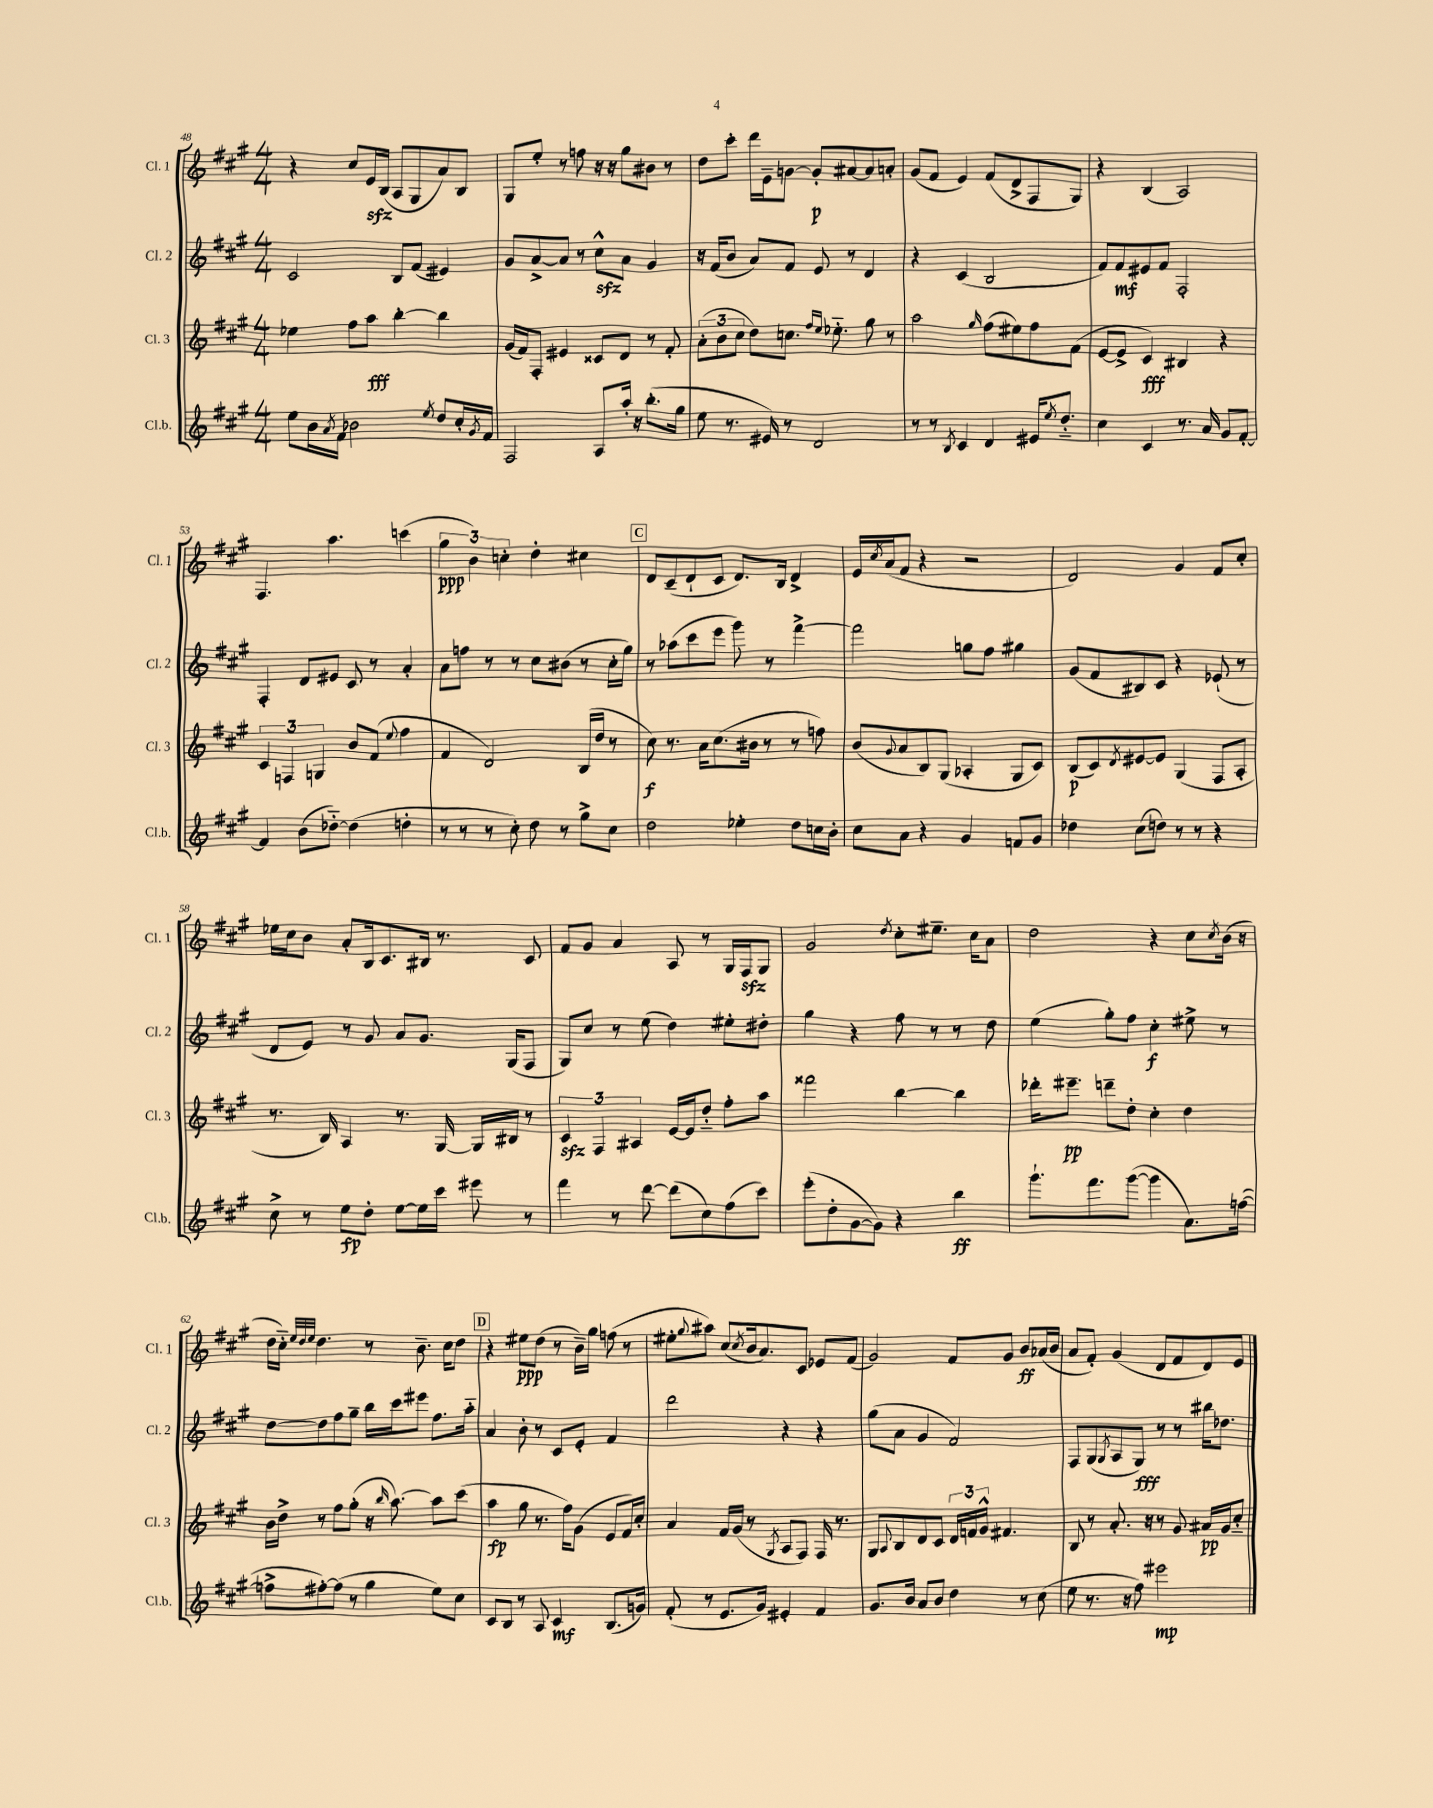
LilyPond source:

<<
\new StaffGroup <<
\new Staff = "s0" \with { instrumentName = "Cl. 1" shortInstrumentName = "Cl. 1" } {
    \clef treble \key a \major \numericTimeSignature \time 4/4
    r4 cis''8 e'16\sfz b16( a8 gis8 a'8) b8 |
    gis8 e''8-. r8 f''8 r16 r16 gis''8 bis'8 r8 |
    d''8 cis'''8-. d'''16 e'16-- g'8~ g'8-.\p ais'8~ ais'8 a'8-. |
    gis'8( fis'8 e'4) fis'8( d'8-> fis8 gis8) |
    r4 b4( a2) |
    fis4. a''4. c'''4( |
    \tuplet 3/2 { gis''4\ppp b'4) c''4-. } d''4-. cis''4 |
    \mark \markup { \box "C" } d'8 cis'8--( d'8-! cis'8 d'8.) b16 d'4-> |
    e'16 \acciaccatura { cis''8 } a'16( fis'8 r4 r2 |
    d'2) gis'4 fis'8 cis''8-. |
    ees''16 cis''16 b'8 a'8-. b16 cis'8. bis16 r8. cis'8 |
    fis'8 gis'8 a'4 a8 r8 gis16 fis16\sfz gis8 |
    gis'2 \acciaccatura { d''8 } cis''8-. eis''8.-- cis''16 a'8 |
    d''2 r4 cis''8 \acciaccatura { cis''8 } b'16( r16 |
    d''16 cis''16-_) \grace { e''32 d''32 e''32 } d''4. r8 b'8.-- cis''16 d''8 |
    \mark \markup { \box "D" } r4 eis''8\ppp d''8( r8 b'16--) gis''16 f''8( r8 |
    eis''8-. \appoggiatura { gis''8 } ais''8) cis''8( \acciaccatura { cis''8 } b'16 a'8.) cis'8 ees'8 fis'8( |
    gis'2) fis'8 gis'8 b'8\ff aes'16( b'16 |
    a'8 fis'8-.) gis'4( d'8 fis'8 d'8) e'8 \bar "|." |
}
\new Staff = "s1" \with { instrumentName = "Cl. 2" shortInstrumentName = "Cl. 2" } {
    \clef treble \key a \major \numericTimeSignature \time 4/4
    cis'2 b8 fis'8( eis'4) |
    gis'8 a'8~-> a'8 r8 cis''8-^\sfz a'8 gis'4 |
    r16 fis'16( b'8 a'8) fis'8 e'8 r8 d'4 |
    r4 cis'4( b2 |
    fis'8) fis'8\mf eis'8 fis'8 fis2-. |
    fis4-. d'8 eis'8 cis'8 r8 a'4-. |
    a'8 f''8 r8 r8 cis''8 bis'8( r8 cis''16-. gis''16) |
    \mark \markup { \box "C" } r8 aes''8( cis'''8 e'''8 gis'''8) r8 fis'''4~-> |
    fis'''2 g''8 fis''8 gis''4 |
    gis'8( fis'8 bis8) cis'8 r4 ees'8-!( r8 |
    d'8 e'8) r8 gis'8 a'8 gis'8. gis16( fis8 |
    gis8) cis''8 r8 e''8( d''4) eis''8-. dis''8-. |
    gis''4 r4 fis''8 r8 r8 d''8 |
    e''4( gis''8-.) fis''8 cis''4-.\f eis''8-> r8 |
    d''8~ d''8 fis''8 gis''8-- b''16 cis'''16 eis'''8 fis''8. a''16-_ |
    \mark \markup { \box "D" } a'4 b'8-. r8 cis'8 e'8-. fis'4 |
    d'''2 r4 r4 |
    gis''8( a'8 gis'4 fis'2) |
    fis8 gis8( \acciaccatura { gis8 } a8 gis8\fff) r8 r8 bis''16 des''8. \bar "|." |
}
\new Staff = "s2" \with { instrumentName = "Cl. 3" shortInstrumentName = "Cl. 3" } {
    \clef treble \key a \major \numericTimeSignature \time 4/4
    ees''4 fis''8 a''8\fff b''4~-. b''4 |
    gis'16( fis'16) fis8-. eis'4 cisis'8 d'8 r8 fis'8-. |
    \tuplet 3/2 { a'8-.( b'8 cis''8 } d''8) c''8. \grace { fis''16 e''16 } ees''8.-_ gis''8 r8 |
    a''2 \grace { gis''16 } fis''8( eis''8) fis''8 fis'8( |
    e'8~ e'8-> cis'4\fff) bis4 r4 |
    \tuplet 3/2 { cis'4 f4 g4 } b'8 fis'8( \appoggiatura { e''8 } fis''4 |
    fis'4 d'2) b16( d''16 r8 |
    \mark \markup { \box "C" } cis''8\f) r8. a'16 cis''8.( bis'16 r8 r8 f''8) |
    b'8( \appoggiatura { gis'8 } a'8 b8) gis8( aes4-. gis8 cis'8) |
    b8\p( cis'8) \acciaccatura { d'8 } eis'8~ eis'8 gis4( fis8 a8-. |
    r8. b16) a4 r8. gis16~ gis16 bis16 r8 |
    \tuplet 3/2 { cis'4\sfz fis4 ais4 } e'16~ e'16 d''8-_ fis''8-. a''8 |
    fisis'''2 b''4~ b''4 |
    des'''16-. eis'''8.--\pp d'''8-- d''8-. cis''4-. d''4 |
    b'16 d''16-> r8 fis''8 gis''8-.( r16 \grace { b''16 } a''8.~) a''8 cis'''8( |
    \mark \markup { \box "D" } a''4\fp gis''8 r8. fis''16) gis'8( e'8 fis'16) cis''16-. |
    a'4 fis'16 gis'16( r8 \acciaccatura { gis8 } a8 fis8) fis16 r8. |
    gis8 \appoggiatura { a8 } b8 d'8 cis'8 \tuplet 3/2 { d'16 f'16 gis'16-^ } fis'4. |
    b8 r8 a'8.-. r16 r8 gis'8 ais'16\pp gis'16 cis''8-_ \bar "|." |
}
\new Staff = "s3" \with { instrumentName = "Cl.b." shortInstrumentName = "Cl.b." } {
    \clef treble \key a \major \numericTimeSignature \time 4/4
    e''8 b'16 \acciaccatura { a'8 } fis'16 bes'2 \acciaccatura { e''8 } d''8 cis''16-. \acciaccatura { gis'8 } fis'16 |
    fis2 a8 a''16-. r16 b''8.-.( gis''16 |
    e''8 r8. eis'16) r8 d'2 |
    r8 r8 \acciaccatura { b8 } cis'4 d'4 eis'16 \acciaccatura { e''8 } d''8.-_ |
    cis''4 cis'4 r8. a'16 gis'8 fis'8~-. |
    fis'4 b'8( des''8~-_) des''4( d''4-. |
    r8 r8 r8 cis''8-.) d''8 r8 gis''8-> cis''8 |
    \mark \markup { \box "C" } d''2 ees''4-. d''8 c''16 b'16-. |
    cis''8 a'8 r4 gis'4 f'8 gis'8 |
    des''4 cis''8( d''8) r8 r8 r4 |
    cis''8-> r8 e''8\fp d''8-. e''8~ e''16 cis'''16 eis'''8 r8 |
    fis'''4 r8 d'''8~ d'''8( cis''8) fis''8( cis'''8) |
    e'''8-.( d''8-. gis'8~ gis'8) r4 b''4\ff |
    gis'''8.-! fis'''8. gis'''8~( gis'''4 a'8.) f''16~( |
    f''8-> fis''8~-.) fis''8( r8 gis''4 e''8) cis''8 |
    \mark \markup { \box "D" } cis'8 b8 r8 a8 cis'4\mf b8.( g'16) |
    fis'8-.( r8 e'8. gis'16) eis'4-. fis'4 |
    gis'8. b'16 a'8 b'8 d''4 r8 cis''8( |
    e''8 r8. r16 fis''8) eis'''2\mp \bar "|." |
}
>>
>>
\layout { \context { \Score currentBarNumber = #48 } }
